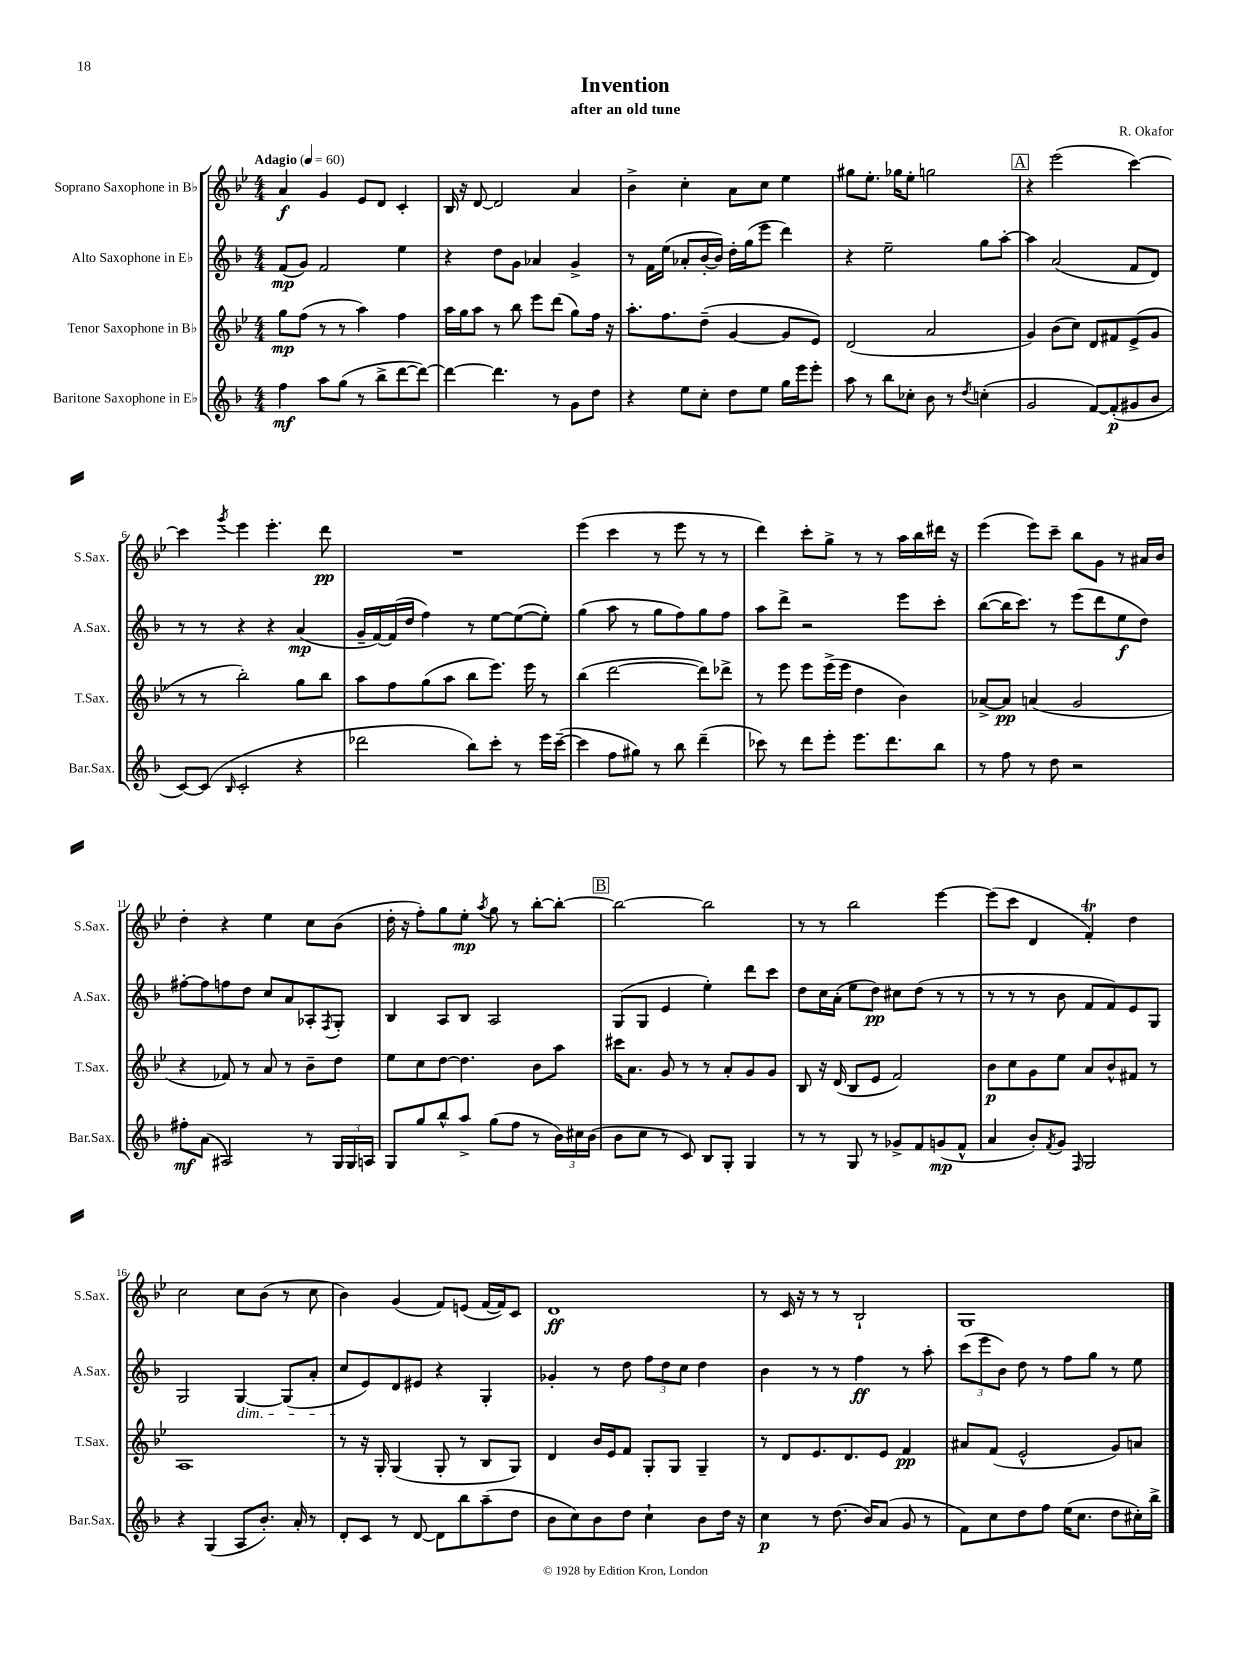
\header { title = "Invention" composer = "R. Okafor" subtitle = "after an old tune" }
<<
\new StaffGroup <<
\new Staff = "s0" \with { instrumentName = "Soprano Saxophone in Bb" shortInstrumentName = "S.Sax." } {
    \clef treble \key bes \major \numericTimeSignature \time 4/4 \tempo "Adagio" 4 = 60
    a'4\f g'4 ees'8 d'8 c'4-. |
    bes16 r16 d'8~ d'2 a'4 |
    bes'4-> c''4-. a'8 c''8 ees''4 |
    gis''8 ees''8.-. ges''16 ees''8-. g''2 |
    \mark \markup { \box "A" } r4 ees'''2( c'''4~) |
    c'''4 \acciaccatura { g'''8 } ees'''4 ees'''4.-. d'''8\pp |
    R1 |
    ees'''4( c'''4 r8 ees'''8 r8 r8 |
    d'''4) c'''8-. g''8-> r8 r8 a''16 bes''16 dis'''16 r16 |
    ees'''4( ees'''8) c'''8-- bes''8 g'8 r8 ais'16 bes'16 |
    d''4-. r4 ees''4 c''8 bes'8( |
    d''16-. r16 f''8-.) g''8 ees''8-.\mp \acciaccatura { a''8 } g''8 r8 bes''8~-. bes''8~-. |
    \mark \markup { \box "B" } bes''2~ bes''2 |
    r8 r8 bes''2 ees'''4~ |
    ees'''8( c'''8 d'4 f'4-.\trill) d''4 |
    c''2 c''8 bes'8( r8 c''8 |
    bes'4) g'4( f'8) e'8( f'16~ f'16) c'8 |
    d'1\ff |
    r8 c'16 r16 r8 r8 bes2-! |
    g1 \bar "|." |
}
\new Staff = "s1" \with { instrumentName = "Alto Saxophone in Eb" shortInstrumentName = "A.Sax." } {
    \clef treble \key f \major \numericTimeSignature \time 4/4
    f'8\mp( g'8) f'2 e''4 |
    r4 d''8 g'8 aes'4 g'4-> |
    r8 f'16 e''16( aes'8-. bes'16~-. bes'16) d''16-. g''16( e'''8 d'''4) |
    r4 e''2-- g''8 a''8~-. |
    \mark \markup { \box "A" } a''4 a'2( f'8 d'8) |
    r8 r8 r4 r4 a'4\mp( |
    g'16-- f'16~) f'16( d''16 f''4) r8 e''8~ e''8~( e''8-.) |
    g''4( a''8 r8 g''8 f''8) g''8 f''8 |
    a''8 d'''8-> r2 e'''8 c'''8-. |
    bes''8~( bes''16 c'''8.) r8 e'''8( d'''8 e''8\f d''8) |
    fis''8~-. fis''8 f''8 d''8 c''8 a'8 aes8-. \acciaccatura { f8 } g8-. |
    bes4 a8 bes8 a2 |
    \mark \markup { \box "B" } g8( g8 e'4 e''4-.) d'''8 c'''8 |
    d''8 c''16 a'16-.( e''8 d''8\pp) cis''8 d''8( r8 r8 |
    r8 r8 r8 bes'8 f'8 f'8) e'8 g8 |
    g2 g4~\dim g8( a'8-. |
    c''8\! e'8) d'8 eis'8 r4 g4-. |
    ges'4-. r8 d''8 \tuplet 3/2 { f''8 d''8 c''8 } d''4 |
    bes'4 r8 r8 f''4\ff r8 a''8-. |
    \tuplet 3/2 { c'''8( e'''8 bes'8) } d''8 r8 f''8 g''8 r8 e''8 \bar "|." |
}
\new Staff = "s2" \with { instrumentName = "Tenor Saxophone in Bb" shortInstrumentName = "T.Sax." } {
    \clef treble \key bes \major \numericTimeSignature \time 4/4
    g''8\mp f''8( r8 r8 a''4) f''4 |
    a''16 g''16 a''8 r8 bes''8 ees'''8 d'''8( g''8) f''16 r16 |
    a''8.-. f''8. d''8--( g'4~ g'8 ees'8) |
    d'2( a'2 |
    \mark \markup { \box "A" } g'4) bes'8( c''8) d'8 fis'8 ees'8->( g'8 |
    r8 r8 bes''2-.) g''8 bes''8 |
    a''8 f''8 g''8( a''8 bes''8 ees'''8.) ees'''16 r8 |
    bes''4( d'''2~ d'''8) des'''8-> |
    r8 ees'''8 ees'''8 ees'''16->( ees'''16 d''4 bes'4) |
    aes'8~-> aes'8\pp a'4( g'2 |
    r4 fes'8) r8 a'8 r8 bes'8-- d''8 |
    ees''8 c''8 d''8~ d''4. bes'8 a''8 |
    \mark \markup { \box "B" } cis'''16 a'8. g'8 r8 r8 a'8-. g'8 g'8 |
    bes8 r16 d'16( bes8 ees'8 f'2) |
    bes'8\p c''8 g'8 ees''8 a'8 bes'8-^ fis'8 r8 |
    a1 |
    r8 r16 g16-. g4( g8-. r8 bes8 g8) |
    d'4 bes'16 ees'16 f'8 g8-. g8 g4-- |
    r8 d'8 ees'8. d'8. ees'8 f'4\pp |
    ais'8 f'8( ees'2-^ g'8) a'8 \bar "|." |
}
\new Staff = "s3" \with { instrumentName = "Baritone Saxophone in Eb" shortInstrumentName = "Bar.Sax." } {
    \clef treble \key f \major \numericTimeSignature \time 4/4
    f''4\mf a''8 g''8( r8 bes''8-> d'''8~ d'''8~) |
    d'''4~ d'''4. r8 g'8 d''8 |
    r4 e''8 c''8-. d''8 e''8 g''16 e'''16 e'''8-. |
    a''8 r8 bes''8 ces''8-. bes'8 r8 \acciaccatura { d''8 } c''4-.( |
    \mark \markup { \box "A" } g'2 f'8~) f'8-.\p( gis'8 bes'8 |
    c'8~) c'8( \grace { bes16 } c'2-. r4 |
    des'''2 bes''8) c'''8-. r8 e'''16 c'''16~--( |
    c'''4 f''8 gis''8) r8 bes''8 d'''4--( |
    ces'''8) r8 d'''8 e'''8-. e'''8. d'''8. bes''8 |
    r8 f''8 r8 d''8 r2 |
    fis''8-.\mf a'8( ais2) r8 \tuplet 3/2 { g16 g16 a16 } |
    g8 g''8 bes''8-^ a''8-> g''8( f''8 r8 \tuplet 3/2 { bes'16) cis''16 bes'16( } |
    \mark \markup { \box "B" } bes'8 c''8 r8 c'8) bes8 g8-. g4 |
    r8 r8 g8 r8 ges'8-> f'8 g'8\mp( f'8-^ |
    a'4 bes'8-.) \acciaccatura { f'8 } g'8 \grace { f16 } g2 |
    r4 g4( a8 bes'8.-.) a'16-. r8 |
    d'8-. c'8 r8 d'8~ d'8 bes''8 a''8--( d''8 |
    bes'8 c''8) bes'8 d''8 c''4-! bes'8 d''16 r16 |
    c''4\p r8 d''8.( bes'16) a'8( g'8 r8 |
    f'8) c''8 d''8 f''8 e''16( c''8. d''8 cis''16-.) bes''16-> \bar "|." |
}
>>
>>
